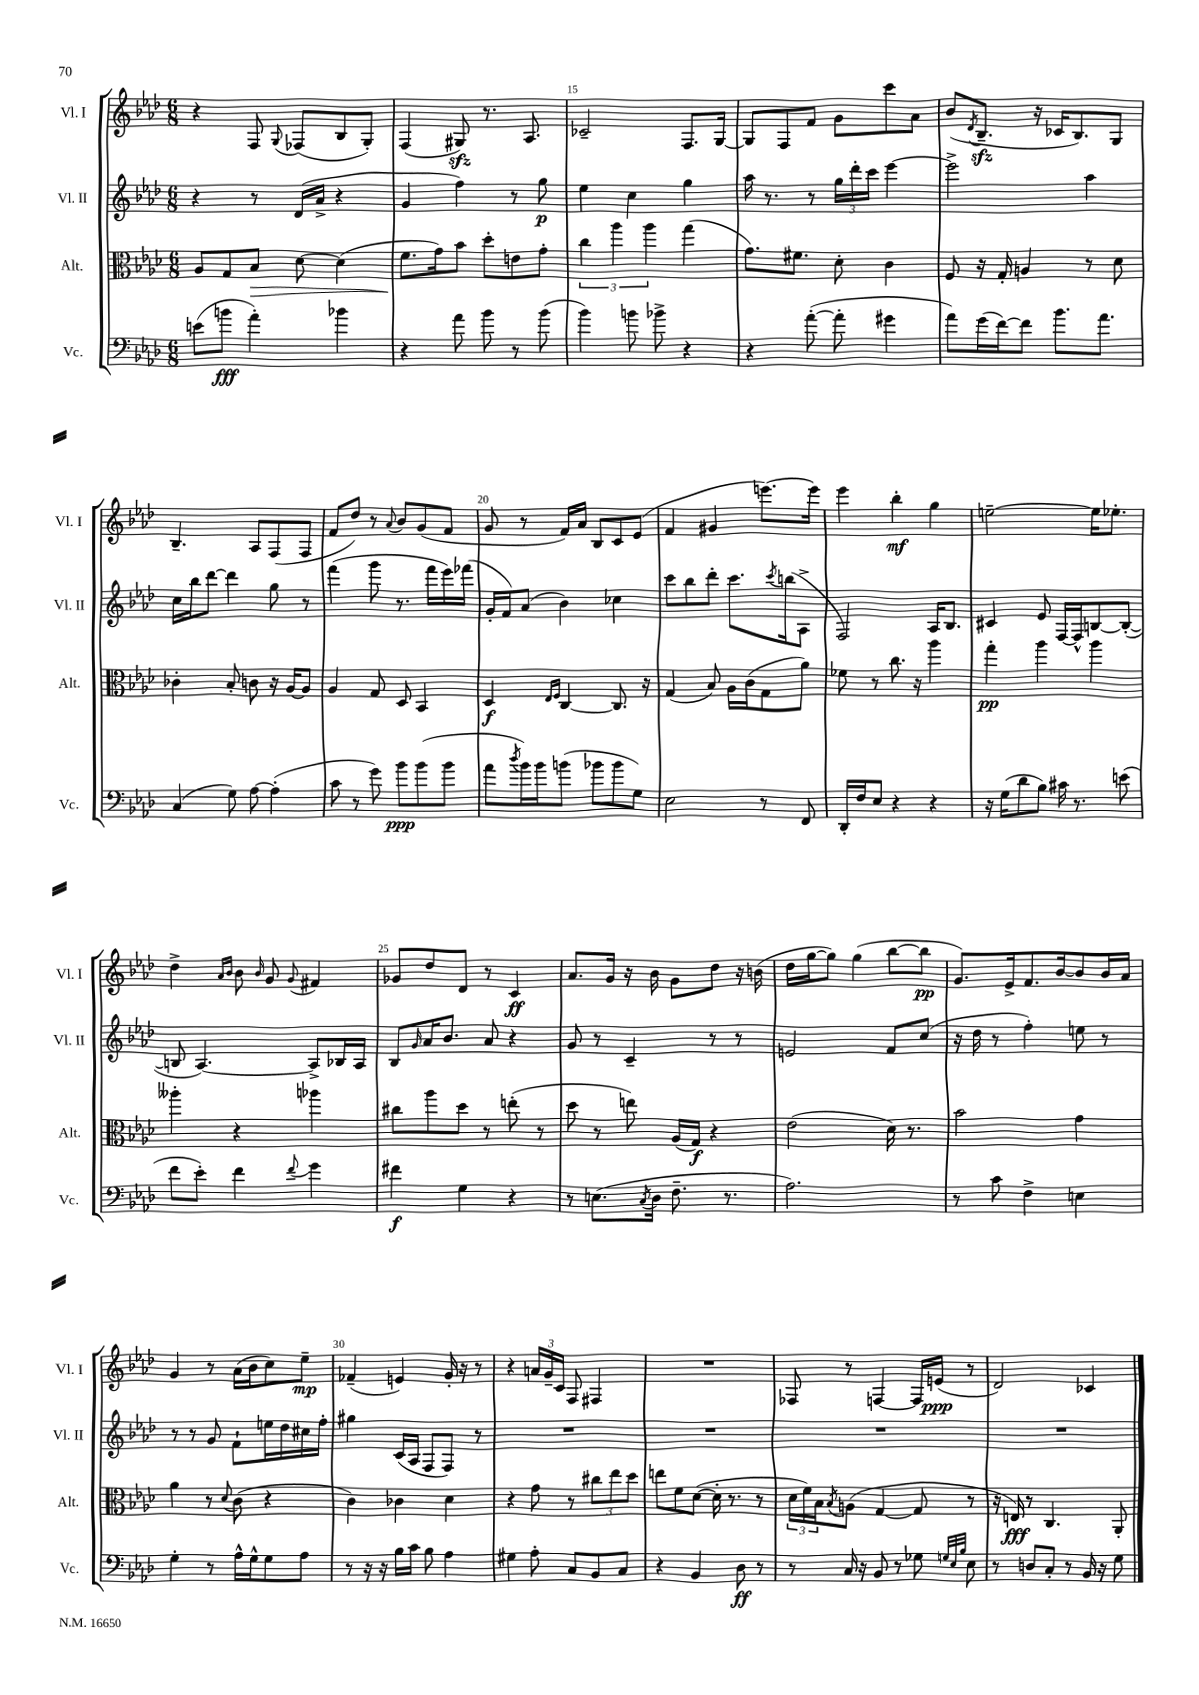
<<
\new StaffGroup <<
\new Staff = "s0" \with { instrumentName = "Vl. I" shortInstrumentName = "Vl. I" } {
    \clef treble \key aes \major \numericTimeSignature \time 6/8
    r4 f8 \appoggiatura { g8 } fes8( bes8 g8-.) |
    f4( gis8\sfz) r8. aes8. |
    ces'2-- f8. g16~ |
    g8 f8 f'8 g'8 c'''8 aes'8 |
    bes'8( \acciaccatura { des'8 } bes8.--\sfz r16 ces'16 bes8.) g8 |
    bes4.-- aes8 f8( f8 |
    f'8 des''8) r8 \appoggiatura { aes'8 } bes'8 g'8( f'8 |
    g'8 r8 f'16) aes'16 bes8 c'8 ees'8( |
    f'4 gis'4 e'''8.~) e'''16 |
    ees'''4 bes''4-.\mf g''4 |
    e''2~-- e''16 ees''8.-. |
    des''4-> \grace { aes'16 bes'16 } bes'8 \grace { bes'16 } g'8 \appoggiatura { g'8 } fis'4 |
    ges'8 des''8 des'8 r8 c'4\ff |
    aes'8. g'16 r16 bes'16 g'8 des''8 r16 b'16( |
    des''16 g''16~ g''8) g''4( bes''8~ bes''8\pp |
    g'8.) ees'16-> f'8. bes'16~ bes'8 bes'16 aes'16 |
    g'4 r8 aes'16( bes'16 c''8) ees''8--\mp |
    fes'4--( e'4) g'16-. r16 r8 |
    r4 \tuplet 3/2 { a'16 g'16-- c'16 } f8 fis4 |
    R2. |
    fes8 r8 f4~ f16 e'16\ppp( r8 |
    des'2) ces'4 \bar "|." |
}
\new Staff = "s1" \with { instrumentName = "Vl. II" shortInstrumentName = "Vl. II" } {
    \clef treble \key aes \major \numericTimeSignature \time 6/8
    r4 r8 des'16( aes'16-> r4 |
    g'4 f''4) r8 g''8\p |
    ees''4 c''4 g''4 |
    aes''16 r8. r8 \tuplet 3/2 { g''16 des'''16-. c'''16 } ees'''4~ |
    ees'''2-> aes''4 |
    c''16 bes''16 des'''8~ des'''4 g''8 r8 |
    f'''4( g'''8 r8. f'''16 ees'''16) fes'''16( |
    g'16-. f'16) aes'8( bes'4) ces''4 |
    c'''8 bes''8 des'''8-. c'''8. \acciaccatura { c'''8 } b''16( aes8-> |
    f2) aes16 bes8. |
    cis'4 ees'8 f16~ f16-^ b8~ b8~-.( |
    b8 aes4.~) aes8-> bes16 aes16 |
    bes8 \grace { g'16 } aes'16 bes'8. aes'8 r4 |
    g'8 r8 c'4-- r8 r8 |
    e'2 f'8 c''8( |
    r16 des''16 r8 f''4-.) e''8 r8 |
    r8 r8 g'8 f'8-! e''16 des''16 cis''16 f''16-. |
    gis''4 c'16( aes16 f8 f8) r8 |
    R2. |
    R2. |
    R2. |
    R2. \bar "|." |
}
\new Staff = "s2" \with { instrumentName = "Alt." shortInstrumentName = "Alt." } {
    \clef alto \key aes \major \numericTimeSignature \time 6/8
    aes8 g8 bes8\> des'8~ des'4( |
    f'8.\! g'16) bes'8 des''8-. e'8 g'8-. |
    \tuplet 3/2 { c''4 aes''4 aes''4 } g''4( |
    g'8.) fis'8. des'8-. c'4 |
    f8 r16 g16-. a4 r8 des'8 |
    ces'4-. bes8-. c'8 r16 aes16~ aes8 |
    aes4 g8 des8 bes,4 |
    des4\f \grace { ees16 f16 } c4~ c8. r16 |
    g4( bes8) aes16 c'16( g8 aes'8) |
    fes'8 r8 c''8. r16 aes''4 |
    g''4-.\pp aes''4 aes''4 |
    aeses''4-. r4 aes''4 |
    cis''8 aes''8 des''8 r8 e''8-.( r8 |
    des''8 r8 e''8) aes16( g16\f) r4 |
    ees'2( des'16) r8. |
    bes'2 g'4 |
    aes'4 r8 \appoggiatura { des'8 } c'8( r4 |
    c'4) ces'4 des'4 |
    r4 g'8 r8 \tuplet 3/2 { cis''8 ees''8 des''8 } |
    e''8 f'8 des'8~( des'16-. r8. r8 |
    \tuplet 3/2 { des'16 f'16) bes16 } \acciaccatura { bes8 } a8( g4~ g8 r8 |
    r16 e16\fff) r8 c4. aes,8-. \bar "|." |
}
\new Staff = "s3" \with { instrumentName = "Vc." shortInstrumentName = "Vc." } {
    \clef bass \key aes \major \numericTimeSignature \time 6/8
    e'8( b'8\fff aes'4-.) bes'4 |
    r4 aes'8 bes'8 r8 bes'8( |
    bes'4) b'8 bes'8-> r4 |
    r4 aes'8~-.( aes'8-. gis'4 |
    aes'8) g'16( f'16~) f'8 bes'8. aes'8. |
    c4( g8) aes8~ aes4-.( |
    c'8 r8 g'8) bes'8\ppp bes'8( bes'8 |
    aes'8 \acciaccatura { des''8 } bes'16) bes'16 b'8( bes'8 bes'8 g8) |
    ees2 r8 f,8 |
    des,16-. f16 ees8 r4 r4 |
    r16 g16( des'8 bes8) cis'16 r8. e'8( |
    f'8 ees'8-.) f'4 \appoggiatura { f'8 } g'4 |
    fis'4\f g4 r4 |
    r8 e8.( \acciaccatura { c8 } des16 f8.-- r8. |
    aes2.) |
    r8 c'8 f4-> e4 |
    g4-. r8 aes16-^ g16-^ g8 aes8 |
    r8 r16 r16 bes16 c'16 bes8 aes4 |
    gis4 aes8-. c8 bes,8 c8 |
    r4 bes,4 des8\ff r8 |
    r8 c16 r16 bes,8 r8 ges8 \grace { g32 ees32 bes32 } ees8 |
    r8 d8 c8-. r8 bes,16 r16 g8 \bar "|." |
}
>>
>>
\layout { \context { \Score currentBarNumber = #13 \override BarNumber.break-visibility = ##(#f #t #t) barNumberVisibility = #(every-nth-bar-number-visible 5) } }
